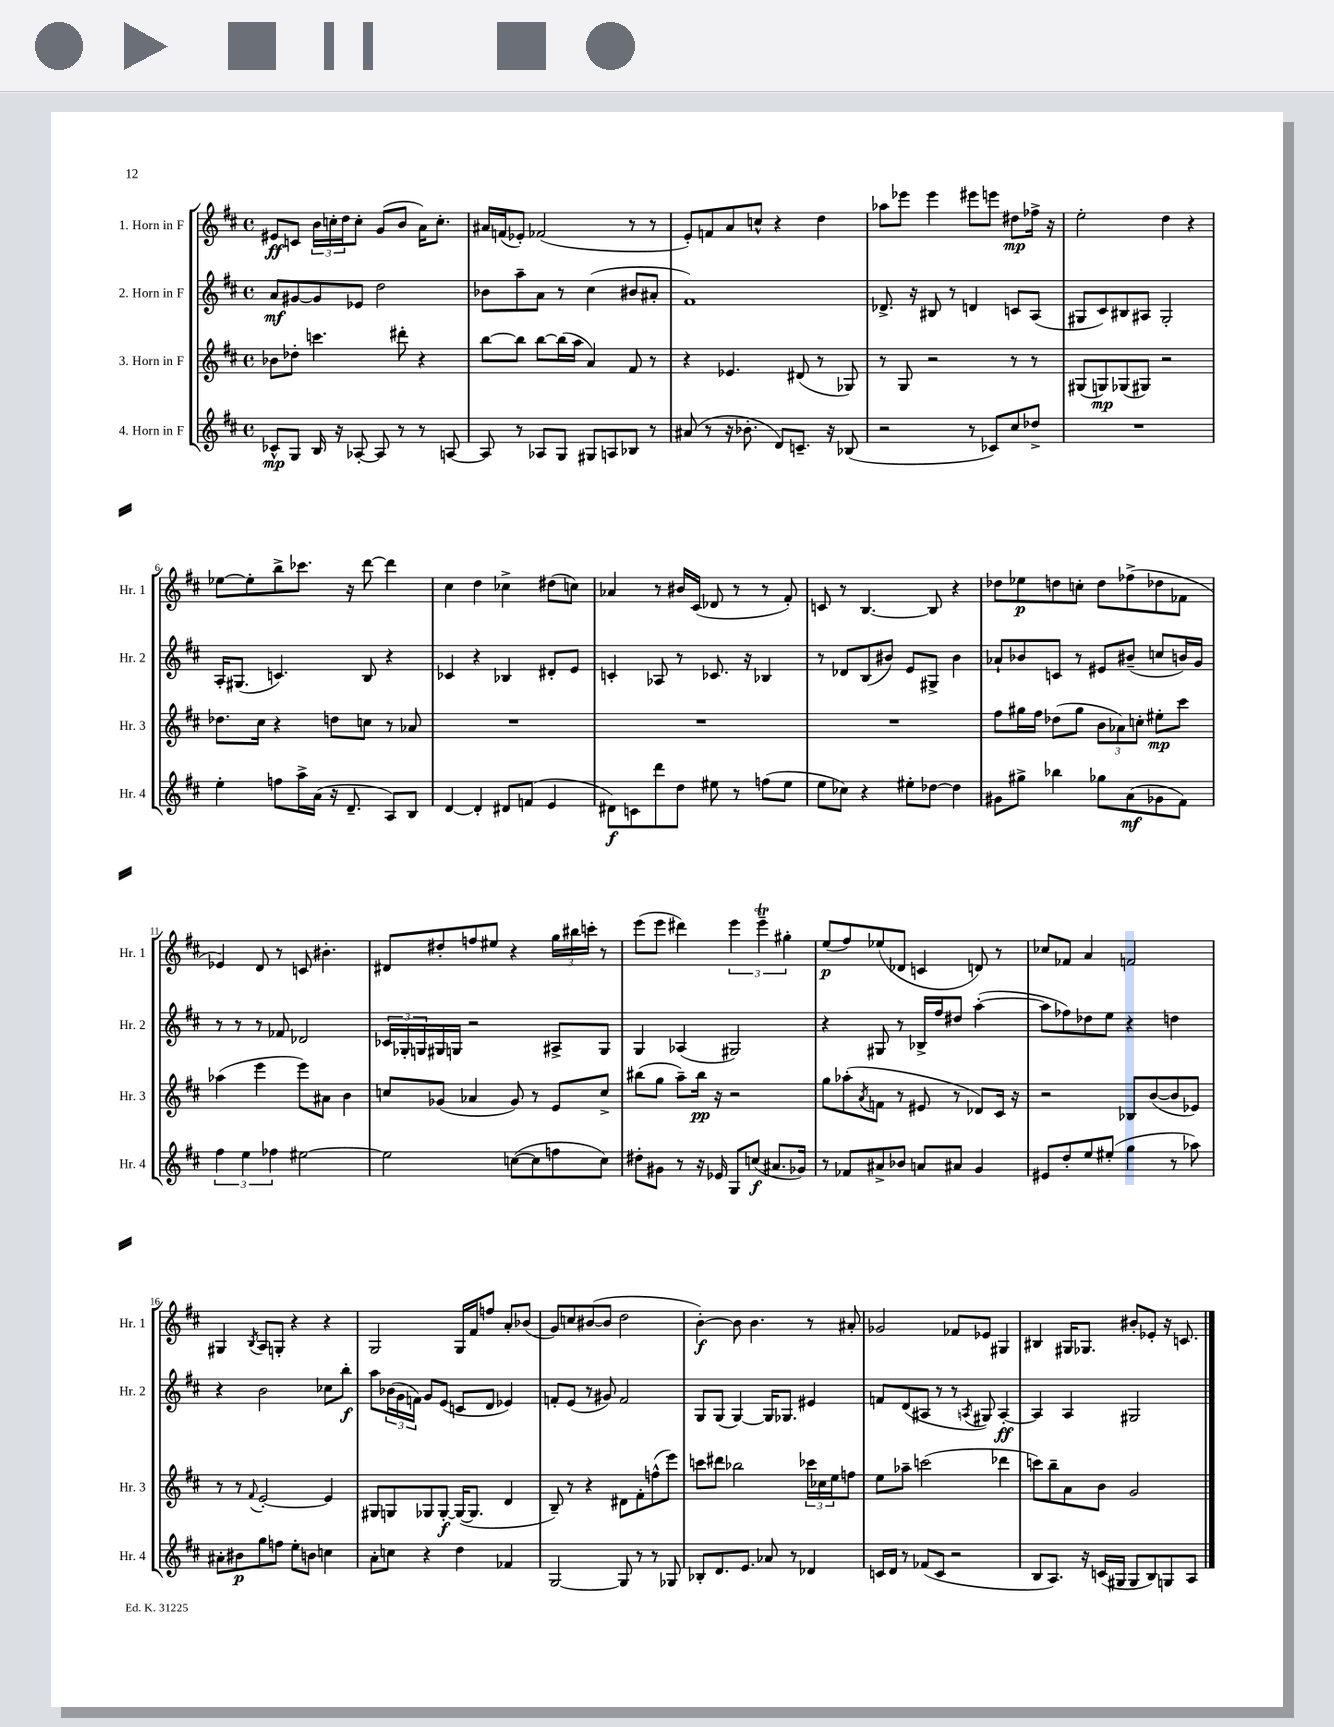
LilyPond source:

<<
\new StaffGroup <<
\new Staff = "s0" \with { instrumentName = "1. Horn in F" shortInstrumentName = "Hr. 1" } {
    \clef treble \key d \major \defaultTimeSignature \time 4/4
    eis'8\ff c'8 \tuplet 3/2 { b'16 c''16-. d''16 } c''8-. g'8( b'8 a'16) c''8.-. |
    ais'16 f'16( ees'8-.) fes'2( r8 r8 |
    e'8-.) f'8 a'8 c''8-^ r4 d''4 |
    aes''8 ees'''8 ees'''4 eis'''8 e'''8 dis''8\mp fes''16-> r16 |
    e''2-. d''4 r4 |
    ees''8~ ees''8-. b''8-> ces'''8. r16 d'''8~ d'''4 |
    cis''4 d''4 ces''4-> dis''8( c''8) |
    aes'4 r8 bis'16 cis'16( des'8 r8 r8 fis'8-.) |
    c'8 r8 b4.~ b8 r4 |
    des''8 ees''8\p d''8 c''8-. d''8 fes''8->( des''8 fes'8 |
    ees'4) d'8 r8 c'8 bis'4.-. |
    dis'8 dis''8-. f''8 eis''8 r4 \tuplet 3/2 { g''16 bis''16 c'''16-. } r8 |
    e'''8( e'''8 dis'''4) \tuplet 3/2 { e'''4 e'''4--\trill gis''4-. } |
    e''8\p( fis''8) ees''8( des'8 c'4 d'8) r8 |
    ces''8 fes'8 a'4 f'2 |
    gis4 \acciaccatura { b8 } a8 g8-. r4 r4 |
    g2 g16 fis'16 f''8 a'8-. bes'8( |
    g'8) c''8 bis'8~( bis'8 d''2 |
    b'4~-.\f) b'8 b'4. r8 ais'8-. |
    ges'2 fes'8 ees'8 gis4 |
    bis4 gis16 ges8. bis'8-. ees'8-. r16 c'8. \bar "|." |
}
\new Staff = "s1" \with { instrumentName = "2. Horn in F" shortInstrumentName = "Hr. 2" } {
    \clef treble \key d \major \defaultTimeSignature \time 4/4
    a'8\mf gis'8~ gis'8 ees'8 d''2 |
    bes'8 a''8-- a'8 r8 cis''4( bis'8 ais'8-. |
    fis'1) |
    des'8.-> r16 bis8 r8 d'4 c'8 a8( |
    gis8 cis'8) bis8 ais8 gis2-. |
    a16-. gis8.( c'4.) b8 r4 |
    ces'4 r4 bes4 dis'8-. e'8 |
    c'4-. aes8 r8 ces'8. r16 bes4 |
    r8 des'8 b8( bis'8) e'8 gis8-> bis'4 |
    aes'8-! bes'8 c'8 r8 eis'8 bis'8--( c''8 b'16) g'16 |
    r8 r8 r8 fes'8 des'2 |
    \tuplet 3/2 { ces'16 ges16-. g16 } gis16 g16 r2 ais8-> g8 |
    g4 aes4( gis2) |
    r4 gis8 r8 bes16-> fis''16 dis''8 a''4~-.( |
    a''8 fes''8) des''8 e''8 r4 d''4 |
    r4 b'2 ces''8 b''8-.\f |
    a''8 \tuplet 3/2 { bes'16( g'16 f'16) } g'8 e'8( c'8 d'8 ees'4) |
    f'8-. e'8( r8 gis'8) f'2 |
    g8 g8( g4~) g16 ges8. eis'4 |
    f'8 d'8( ais8 r8 r8 \acciaccatura { a8 } gis8) a4~-.\ff |
    a4 a4 gis2 \bar "|." |
}
\new Staff = "s2" \with { instrumentName = "3. Horn in F" shortInstrumentName = "Hr. 3" } {
    \clef treble \key d \major \defaultTimeSignature \time 4/4
    bes'8 des''8-. c'''4. dis'''8-. r4 |
    b''8~ b''8 b''8~ b''16( a''16 a'4) fis'8 r8 |
    r4 ees'4. dis'8( r8 ges8) |
    r8 g8 r2 r8 r8 |
    gis8( g8\mp) ges8( gis8) r2 |
    des''8. cis''16 r4 d''8 c''8 r8 aes'8 |
    R1 |
    R1 |
    R1 |
    fis''8 gis''16 fis''16 des''8( gis''8 \tuplet 3/2 { b'8 aes'8) c''8-. } eis''8-.\mp cis'''8 |
    aes''4( e'''4 e'''8) ais'8 b'4 |
    c''8 ges'8( aes'4 ges'8) r8 e'8 c''8-> |
    bis''8( g''8 a''8--) bis''16\pp r16 r2 |
    g''8 aes''8-.( \acciaccatura { a'8 } f'8 r8 eis'8 r8 des'8) cis'16 r16 |
    r2 bes8 b'8~( b'8 ees'8) |
    r8 r8 \appoggiatura { fis'8 } e'2~-. e'4 |
    gis8 g8 ges8 ges8~-.\f ges16~( ges8. d'4 |
    b8--) r8 r4 dis'8 fis'8-. f''8-^( e'''8) |
    c'''8 dis'''8 bes''2 \tuplet 3/2 { ces'''16 ces''16 e''16 } f''8 |
    e''8 aes''8-- c'''2( des'''4 |
    c'''8) b''8-- a'8 b'8 g'2 \bar "|." |
}
\new Staff = "s3" \with { instrumentName = "4. Horn in F" shortInstrumentName = "Hr. 4" } {
    \clef treble \key d \major \defaultTimeSignature \time 4/4
    ces'8-^\mp g8 b16 r16 aes8~-. aes8 r8 r8 a8~ |
    a8 r8 aes8 g8 gis8 a8 bes8 r8 |
    ais'8( r8 r16 bes'8.-. d'8) c'8.-- r16 bes8( |
    r2 r8 ces'8) cis''8 des''8-> |
    R1 |
    e''4-. f''8 a''16-> a'16( r16 d'8.-- a8) b8 |
    d'4~ d'4-. dis'8 f'8( e'4 |
    dis'8\f) c'8 d'''8 d''8 eis''8 r8 f''8( eis''8 |
    e''8 ces''8) r4 eis''8-. des''8~ des''4 |
    gis'8 gis''8-> bes''4 ges''8 a'8\mf( ges'8 fis'8) |
    \tuplet 3/2 { fis''4 e''4 fes''4 } eis''2~ |
    eis''2 c''8~( c''8 f''8 c''8) |
    dis''8-. gis'8 r8 r16 ees'16 g8 c''8\f( ais'8. ges'16) |
    r8 fes'8 ais'8-> bes'8 a'8 ais'8 g'4 |
    eis'8 d''8-. e''8 eis''8-.( g''4 r8 aes''8) |
    ais'8-. bis'8\p g''8 f''8 e''8-. b'8 c''4 |
    a'8-. c''8 r4 d''4 fes'4 |
    g2~ g8 r8 r8 ges8 |
    bes8-. d'8. e'8. aes'8 r8 des'4 |
    c'16 d'16 r8 fes'8( c'8 r2 |
    b8 a8.) r16 c'16( gis16 gis8 b8) g8 a8 \bar "|." |
}
>>
>>
